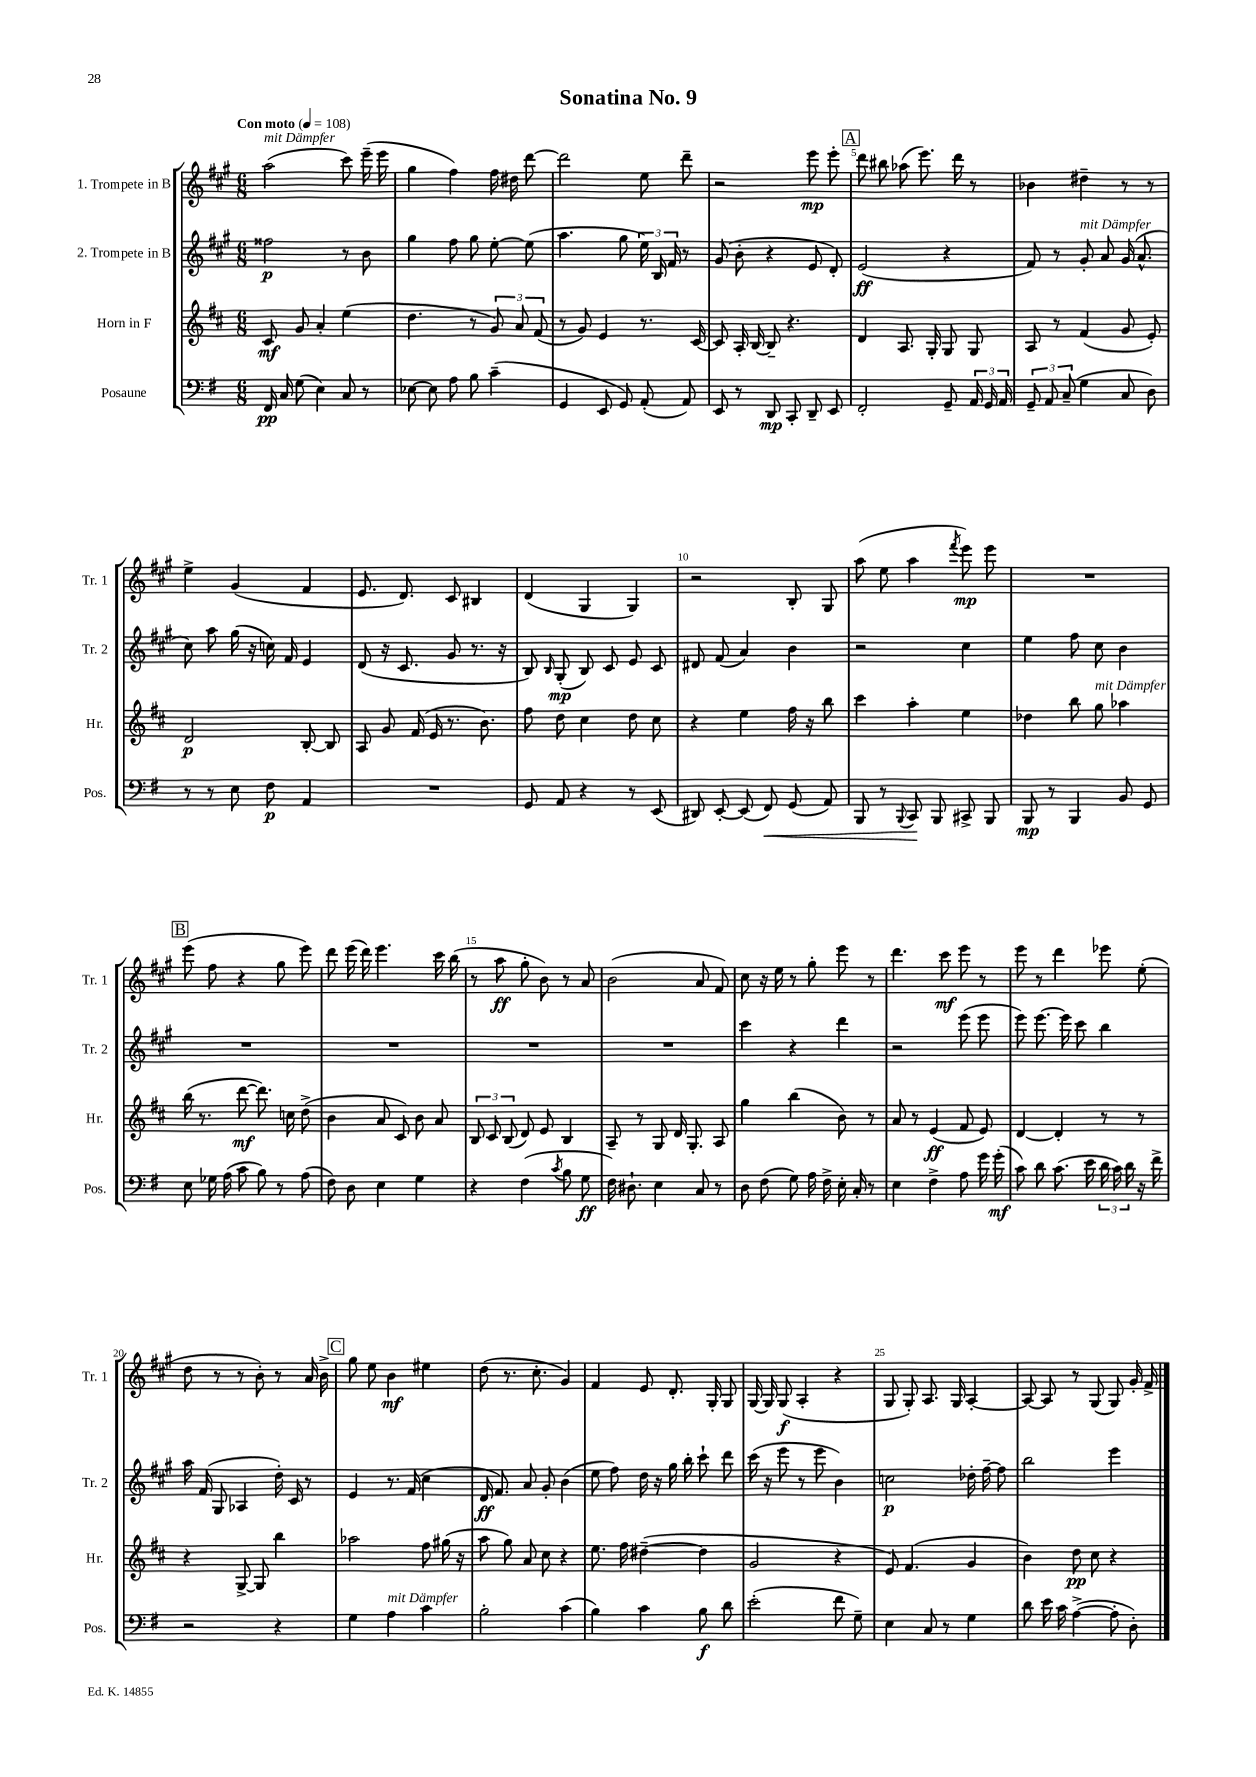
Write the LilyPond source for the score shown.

\header { title = "Sonatina No. 9" }
<<
\new StaffGroup <<
\new Staff = "s0" \with { instrumentName = "1. Trompete in B" shortInstrumentName = "Tr. 1" } {
    \clef treble \key a \major \numericTimeSignature \time 6/8 \tempo "Con moto" 4 = 108
    \autoBeamOff a''2^\markup { \italic "mit Dämpfer" }( cis'''8) e'''16--( e'''16 |
    gis''4 fis''4) fis''16 dis''16 d'''8~ |
    d'''2 e''8 d'''8-- |
    r2 e'''8\mp e'''8-. |
    \mark \markup { \box "A" } d'''8 bis''8 aes''8( e'''8.) d'''16 r8 |
    bes'4 dis''4-- r8 r8 |
    e''4-> gis'4( fis'4 |
    e'8. d'8.) cis'8 bis4 |
    d'4( gis4 gis4) |
    r2 b8-. gis8 |
    a''8( e''8 a''4 \acciaccatura { fis'''8 } e'''8\mp) e'''8 |
    R2. |
    \mark \markup { \box "B" } e'''8( fis''8 r4 gis''8 e'''8) |
    d'''8 e'''16( d'''16) e'''4. cis'''16 b''16( |
    r8 a''8\ff gis''8-. b'8) r8 a'8 |
    b'2( a'8 fis'8) |
    cis''8 r16 e''16 r8 gis''8-. e'''8 r8 |
    d'''4. cis'''8\mf e'''8 r8 |
    e'''8 r8 d'''4 ees'''8 e''8-.( |
    d''8 r8 r8 b'8-.) r8 a'16 b'16-> |
    \mark \markup { \box "C" } gis''8 e''8 b'4\mf eis''4 |
    d''8( r8. cis''8.-. gis'4) |
    fis'4 e'8 d'8.-. gis16-. gis8 |
    gis16~ gis16 gis8\f( a4-. r4 |
    gis8 gis8-.) a8. gis16 a4~-. |
    a8~ a8 r8 gis8( gis8) gis'16-. fis'16-> \bar "|." |
}
\new Staff = "s1" \with { instrumentName = "2. Trompete in B" shortInstrumentName = "Tr. 2" } {
    \clef treble \key a \major \numericTimeSignature \time 6/8
    \autoBeamOff fisis''2\p r8 b'8 |
    gis''4 fis''8 gis''8 e''8~-. e''8( |
    a''4. gis''8 \tuplet 3/2 { e''16) b16 fis'16 } r8 |
    gis'8( b'8-. r4 e'8 d'8-.) |
    \mark \markup { \box "A" } e'2\ff( r4 |
    fis'8) r8 gis'8-.^\markup { \italic "mit Dämpfer" } a'8 gis'16( a'8.-^ |
    cis''8) a''8 gis''16( r16 c''16) fis'16 e'4 |
    d'8( r16 cis'8. gis'8 r8. r16 |
    b8) \grace { b16 } gis8-.\mp( b8) cis'8 e'8 cis'8 |
    dis'8 fis'8( a'4) b'4 |
    r2 cis''4 |
    e''4 fis''8 cis''8 b'4 |
    \mark \markup { \box "B" } R2. |
    R2. |
    R2. |
    R2. |
    cis'''4 r4 d'''4 |
    r2 e'''8( e'''8 |
    e'''8) e'''8.~ e'''16 cis'''8 b''4 |
    a''16 fis'16( gis8 aes4 d''16-.) cis'16 r8 |
    \mark \markup { \box "C" } e'4 r8. fis'16( cis''4 |
    d'16\ff fis'8.) a'8 gis'8-. b'4( |
    e''8 fis''8) d''16 r16 gis''16 b''16-. cis'''8-! d'''8 |
    cis'''16( r16 e'''8 r8 e'''8 b'4) |
    c''2\p des''16-. fis''16~-- fis''8 |
    b''2 e'''4 \bar "|." |
}
\new Staff = "s2" \with { instrumentName = "Horn in F" shortInstrumentName = "Hr." } {
    \clef treble \key d \major \numericTimeSignature \time 6/8
    \autoBeamOff cis'8\mf g'8 a'4-. e''4( |
    d''4. r8 \tuplet 3/2 { g'8) a'8 fis'8( } |
    r8 g'8) e'4 r8. cis'16~ |
    cis'8 a16-. b16~ b8-- r4. |
    \mark \markup { \box "A" } d'4 a8. g16-. g8 g8 |
    a8 r8 fis'4( g'8 e'8-.) |
    d'2\p b8~-. b8 |
    a8 g'8 fis'16( e'16 r8. b'8.) |
    fis''8 d''8 cis''4 d''8 cis''8 |
    r4 e''4 fis''16 r16 b''8 |
    cis'''4 a''4-. e''4 |
    des''4 b''8 g''8^\markup { \italic "mit Dämpfer" } aes''4 |
    \mark \markup { \box "B" } b''16( r8. d'''8~\mf d'''8.) c''16 d''8->( |
    b'4 a'8 cis'8) b'8 a'8 |
    \tuplet 3/2 { b8 cis'8 b8( } d'8) e'8 b4 |
    a8-- r8 g8 d'16 g8.-. a8 |
    g''4 b''4( b'8) r8 |
    a'8 r8 e'4\ff( fis'8 e'8) |
    d'4~ d'4-. r8 r8 |
    r4 g8~-> g8 b''4 |
    \mark \markup { \box "C" } aes''2 fis''8 gis''16( r16 |
    a''8 g''8) a'8 cis''8 r4 |
    e''8. fis''16 dis''4~--( dis''4 |
    g'2 r4 |
    e'8) fis'4.( g'4 |
    b'4) d''8\pp cis''8 r4 \bar "|." |
}
\new Staff = "s3" \with { instrumentName = "Posaune" shortInstrumentName = "Pos." } {
    \clef bass \key g \major \numericTimeSignature \time 6/8
    \autoBeamOff fis,16\pp c16 g8( e4) c8 r8 |
    ees8~ ees8 a8 b8 c'4--( |
    g,4 e,8 g,8) a,8-.( a,8) |
    e,8 r8 d,8\mp c,8-. d,8-- e,8 |
    \mark \markup { \box "A" } fis,2-. g,8-- \tuplet 3/2 { a,16 g,16 a,16 } |
    \tuplet 3/2 { g,8-- a,8 c8--( } g4 c8 d8) |
    r8 r8 e8 fis8\p a,4 |
    R2. |
    g,8 a,8 r4 r8 e,8( |
    dis,8) e,8~-. e,8( fis,8\<) g,8( a,8) |
    b,,8 r8 \appoggiatura { b,,8 } c,8\! b,,8 cis,8-> b,,8 |
    b,,8\mp r8 b,,4 b,8 g,8 |
    \mark \markup { \box "B" } e8 ges16 a16( c'8 b8) r8 a8( |
    fis8) d8 e4 g4 |
    r4 fis4( \acciaccatura { c'8 } b8 g8\ff |
    fis16) dis8.-! e4 c8 r8 |
    d8 fis8( g8) a16 fis16-> e16-. c16-. r8 |
    e4 fis4-> a8 g'16 g'16-.\mf( |
    c'8) d'8 c'8.( e'16 \tuplet 3/2 { d'16 c'16) d'16 } r16 fis'16-> |
    r2 r4 |
    \mark \markup { \box "C" } g4 a4^\markup { \italic "mit Dämpfer" } c'4 |
    b2-. c'4( |
    b4) c'4 b8\f d'8 |
    e'2-.( fis'8 g8--) |
    e4 c8 r8 g4 |
    d'8 e'16 c'16 a4~->( a8-. d8-.) \bar "|." |
}
>>
>>
\layout { \context { \Score \override BarNumber.break-visibility = ##(#f #t #t) barNumberVisibility = #(every-nth-bar-number-visible 5) } }
